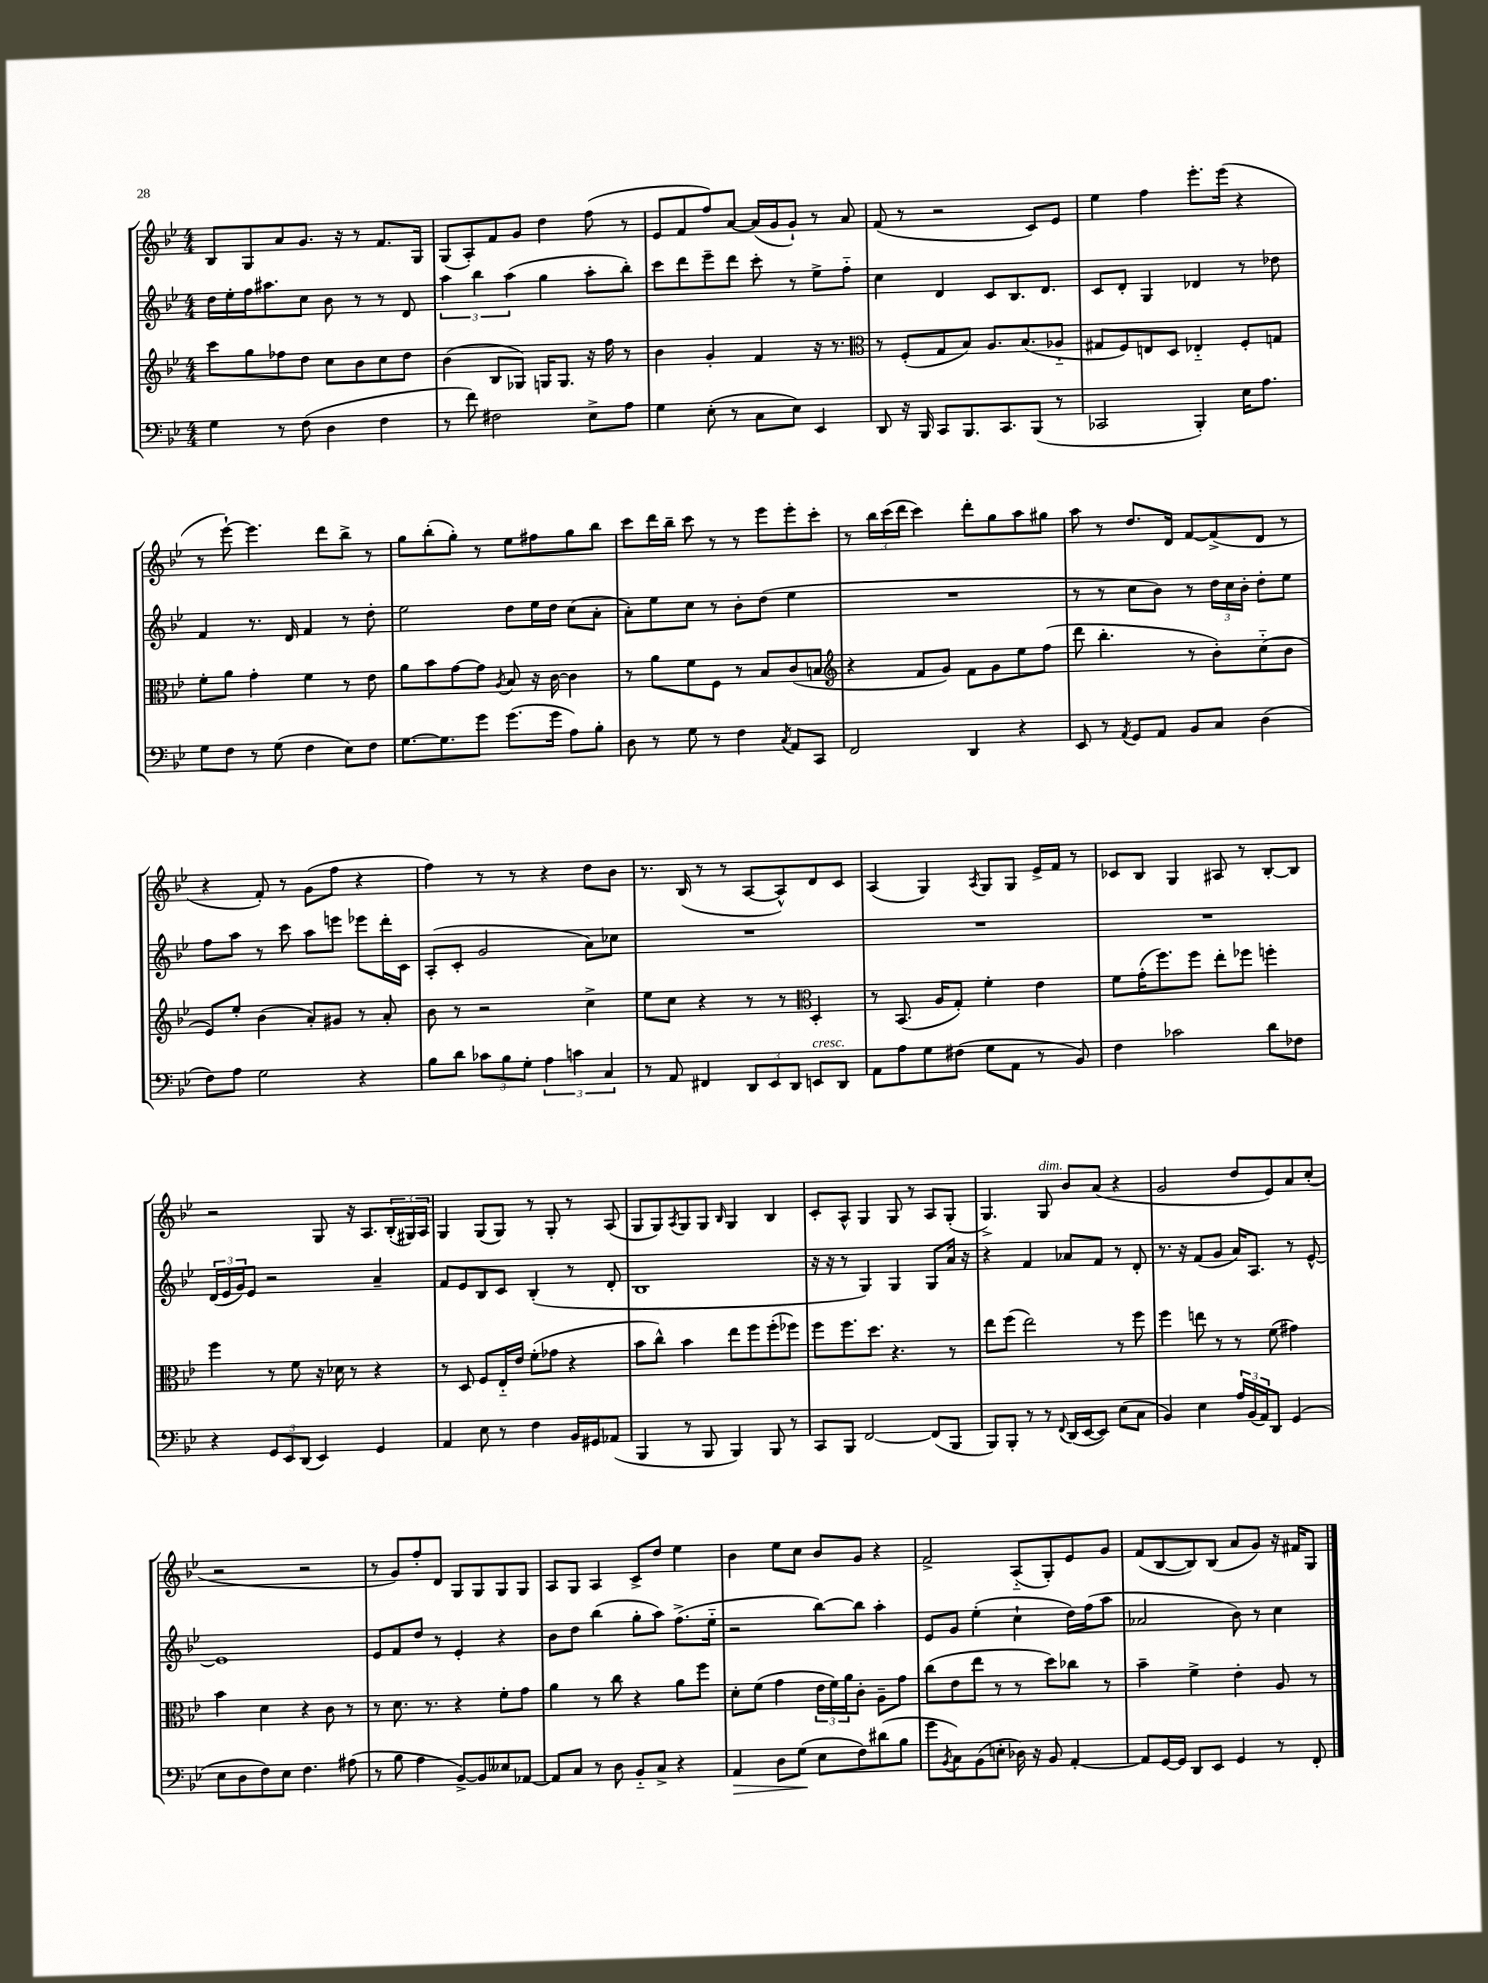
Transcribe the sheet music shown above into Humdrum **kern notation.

**kern	**kern	**kern	**kern
*staff4	*staff3	*staff2	*staff1
*clefF4	*clefG2	*clefG2	*clefG2
*k[b-e-]	*k[b-e-]	*k[b-e-]	*k[b-e-]
*M4/4	*M4/4	*M4/4	*M4/4
4G\	8ccc\L	16dd\LL	8B-/L
.	.	16ee-'\	.
.	8gg\	16ff\J	8G/
.	.	8.aa#\	.
8r	8ff-\	.	8a/
(8F\	8dd\J	8cc\J	8.g/J
4D\	8cc\L	8b-\	.
.	.	.	16r
.	8b-\	8r	8r
4F\	8cc\	8r	8.f/L
.	8dd\J	8d/	.
.	.	.	16G/Jk
=	=	=	=
8r	(4b-\	6aa\	(8G/L
8f\)	.	.	8A'/)
.	.	6bb-\	.
2F#\	8B-/L	.	8f/
.	.	(6aa\	.
.	8G-/J)	.	8g/J
.	16G/LK	4gg\	4dd\
.	8.G/J	.	.
8E-^\L	16r	8aa'\L	(8ff\
.	16ff\	.	.
8A\J	8r	8bb-'\J)	8r
=	=	=	=
4G\	4b-\	8ccc\L	8e-/L
.	.	8ddd\	8f/
(8E-'\	4g'/	8eee-~\	8ff/)
8r	.	8ddd\J	[8a/J
8C\L	4f/	8ccc'\	(16a/]LL
.	.	.	16g/J
8E-\J)	.	8r	8g`/J)
4EE-/	16r	8ee-^\L	8r
.	8.r	.	.
.	.	8ff'~\J	8a/
=	=	=	=
*	*clefC3	*	*
8DD/	8r	4cc\	(8f/
16r	(8F'/L	.	8r
16BBB-/	.	.	.
8CC/L	8G/	4d/	2r
8.BBB-/	8B-/J)	.	.
.	8.A/L	8c/L	.
8.CC/	.	.	.
.	.	8.B-/	.
.	(8.B-/	.	.
(8BBB-/J	.	.	8c/L)
.	.	8.d/J	.
8r	8A-'~/J	.	8e-/J
=	=	=	=
2CC-/	8G#/L	8c/L	4ee-\
.	8F/)	8d'/J	.
.	8E/	4G/	4ff\
.	8D/J	.	.
4BBB-'/)	4E-'~/	4d-/	8.eee-'\L
.	.	.	(16eee-\Jk
16E-\LK	8F'/L	8r	4r
8.A\J	.	.	.
.	8G/J	8dd-\	.
=	=	=	=
8G\L	8f'\L	4f/	8r
8F\J	8a\J	.	[8eee-`\)
8r	4g'\	8.r	4.eee-\]
(8G\	.	.	.
.	.	16d/	.
4F\	4f\	4f/	.
.	.	.	8ddd\L
8E-\L)	8r	8r	8bb-^\J
8F\J	8e-\	8dd'\	8r
=	=	=	=
[8.G\L	8a\L	2ee-\	8gg\L
.	8b-\	.	(8bb-'\
8.G\]	.	.	.
.	[8g\	.	8gg'\J)
8g\J	8g\]J	.	8r
.	8qA/	.	.
(8.g\L	8B-/	8dd\L	8ee-\L
.	16r	16ee-\L	8ff#\
16g\Jk	[16c\	16dd\JJ	.
8A\L)	4c\]	(8cc\L	8gg\
8B-'\J	.	8a'\J	8bb-\J
=	=	=	=
8D\	8r	8a'\L)	8ccc\L
8r	8a\L	8ee-\	16ddd\L
.	.	.	16bb-~\JJ
8G\	8f\	8cc\J	8ccc\
8r	8F\J	8r	8r
4F\	8r	8b-'\L	8r
.	8B-/L	(8dd\J	8eee-\L
8qC/	.	.	.
8AA/L	(8c/	4ee-\	8eee-'\
8CC/J	8B/J	.	8ccc'\J
=	=	=	=
*	*clefG2	*	*
2FF/	4r	1r	8r
.	.	.	24bb-\LL
.	.	.	(24ccc\
.	.	.	24ddd\JJ
.	8f/L	.	4ccc\)
.	8g/J)	.	.
4DD/	8f\L	.	8ddd'\L
.	8g\	.	8gg\
4r	8ee-\	.	8aa\
.	(8ff\J	.	8gg#\J
=	=	=	=
8EE-/	8ddd\	8r	8aa\
8r	4.bb-'\	8r	8r
8qAA/	.	.	.
8GG/L	.	8cc\L	8.dd/L
8AA/J	.	8b-\J)	.
.	.	.	16d/Jk
8BB-/L	8r	8r	[8f/L
8C/J	8b-'\L)	24dd\LL	(8f^/]
.	.	24cc\	.
.	.	24b-'\JJ	.
(4D\	(8cc'~\	8dd'\L	8d/J
.	8b-\J	8ee-\J	8r
=	=	=	=
8F\L)	8e-/L)	8ff\L	4r
8A\J	8ee-'/J	8aa\J	.
2G\	(4b-\	8r	8f'/)
.	.	8ccc\	8r
.	8a'/L)	8aa\L	(8g\L
.	8g#/J	8eee\J	8ff\J
4r	8r	8eee-\L	4r
.	8a'/	16ddd'\L	.
.	.	16c\JJ	.
=	=	=	=
8B-\L	8b-\	(8A'/L	4ff\)
8d\J	8r	8c'/J	.
12c-\L	2r	2g/	8r
12B-\	.	.	.
.	.	.	8r
12G'\J	.	.	.
6A\	.	.	4r
6c\	.	.	.
.	4cc^\	8a\L)	8dd\L
6C/	.	.	.
.	.	8cc-\J	8b-\J
=	=	=	=
8r	8ee-\L	1r	8.r
8AA/	8cc\J	.	.
.	.	.	(16B-/
4FF#/	4r	.	8r
.	.	.	8r
12DD/L	8r	.	[8A/L
12EE-/	.	.	.
.	8r	.	8A^^/])
12DD/J	.	.	.
*	*clefC3	*	*
8EE/L	4D'/	.	8d/
8DD/J	.	.	8c/J
=	=	=	=
8AA\L	8r	1r	(4A/
8A\	(8.BB-/	.	.
8G\	.	.	4G/)
.	16A/LK	.	.
(8F#\J	8G'/J)	.	.
.	.	.	8qA/
8G\L	4f'\	.	8G/L
8AA\J	.	.	8G/J
8r	4e-\	.	16e-^/LL
.	.	.	16f/JJ
8BB-/)	.	.	8r
=	=	=	=
4F\	8f\L	1r	8c-/L
.	(16g'\K	.	8B-/J
.	8.ff\)	.	.
2c-\	.	.	4G/
.	8ff\J	.	.
.	8ee-'\L	.	8A#/
.	8ff-\J	.	8r
8d\L	4ff'\	.	[8B-'/L
8F-\J	.	.	8B-/]J
=	=	=	=
4r	4ff\	(24d/LL	2r
.	.	24e-/	.
.	.	24g/J)	.
.	.	8e-/J	.
12GG/L	8r	2r	.
12EE-/	.	.	.
.	8f\	.	.
(12DD/J	.	.	.
4EE-/)	16r	.	8G/
.	16d-\	.	.
.	8r	.	16r
.	.	.	8.A/L
4GG/	4r	4a~/	.
.	.	.	(24B-'/L
.	.	.	24G#/)
.	.	.	24A/JJ
=	=	=	=
4AA/	8r	8f/L	4G/
.	8D/	8e-/	.
8E-\	8F/L	8B-/	(8G/L
8r	16E-'~/L	8c/J	8G/J)
.	16e-/JJ	.	.
4F\	(8f'\L	(4B-'/	8r
.	8g-\J	.	8G'/
16BB-/LL	4r	8r	8r
16GG#/J	.	.	.
(8AA-/J	.	8d'/	(8A/
=	=	=	=
4BBB-/	8b-\L	1B-	8G/L
.	8cc^^\J)	.	8G/)
.	.	.	8qA/
8r	4b-\	.	8G/
8BBB-/	.	.	8G/J
.	.	.	16qqB-/
4BBB-/)	8ee-\L	.	4G/
.	8ff\	.	.
8BBB-/	(8ff'\	.	4B-/
8r	8ff-\J)	.	.
=	=	=	=
8CC/L	8ff\L	16r	8c'/L
.	.	16r	.
8BBB-/J	8.ff\	8r	8A^^/J
[2FF/	.	4G/)	4G/
.	8.dd\J	.	.
.	4.r	4G/	8G/
.	.	.	8r
(8FF/]L	.	8G/L	8A/L
8BBB-/J	8r	16a/Jk	(8G'/J
.	.	16r	.
=	=	=	=
8BBB-/L)	8ee-\L	4r	4.G^/)
8BBB-'/J	(8ff\J	.	.
8r	2ee-\)	4f/	.
8r	.	.	8G/
8qqFF/	.	.	.
(16DD/LL	.	8a-/L	8b-/L
[16EE-/J	.	.	.
8EE-/]J)	.	8f/J	(8a/J
(8E-\L	8r	8r	4r
8C\J	8ff\	8d'/	.
=	=	=	=
4BB-/)	4ff\	8.r	2g/
.	.	16r	.
4E-\	8ee\	(8f/L	.
.	8r	8g/J	.
24A/LL	8r	16a/LK)	8dd/L
(24BB-/	.	.	.
.	.	8.A/J	.
24AA/J)	.	.	.
8DD/J	(8f\	.	8e-/)
(4GG/	4g#\)	8r	8a/
.	.	[8e-^^/	(8cc'/J
=	=	=	=
8E-\L	4b-\	1e-]	2r
8D\	.	.	.
8F\)	4d\	.	.
8E-\J	.	.	.
4.F\	4r	.	2r
.	8c\	.	.
(8A#\	8r	.	.
=	=	=	=
8r	8r	8e-/L	8r
8B-\	8.d\	8f/	8g/L)
4A\	.	8dd/J	8ff'/
.	8.r	.	.
.	.	8r	8d/J
[8BB-^/L)	4r	4e-'/	8G/L
8BB-/]	.	.	8G/
8E--/	8f'\L	4r	8G/
[8AA-/J	8g\J	.	8G/J
=	=	=	=
8AA-/]L	4a\	8b-\L	8A/L
8C/J	.	8dd\J	8G/J
8r	8r	(4bb-\	4A/
8D\	8cc\	.	.
8BB-'~/L	4r	8gg'\L	8c^/L
8C^/J	.	8aa\J)	8dd/J
4r	8a\L	(8.ff^\L	4ee-\
.	8ff\J	.	.
.	.	16ee-'~\Jk	.
=	=	=	=
4AA/	8d'\L	2r	4b-\
.	(8f\J	.	.
8D\L	4g\	.	8ee-\L
(8G\J	.	.	8cc\J
8E-\L	24e-\LL	[8bb-\L)	8b-/L
.	24f\)	.	.
.	24a\J	.	.
8F\)	8c'\J	8bb-\]J	8g/J
(8d#\	8A~\L	4aa'\	4r
8B-\J	8g\J	.	.
=	=	=	=
8g\L	(8cc\L	8e-/L	2f^/
8qBB-/	.	.	.
8C\)	8e-\	8g/J	.
(8BB-\	8ee-\J	(4ee-'\	.
8E'\J	8r	.	.
16D-\)	8r	4cc`\	(8A'~/L
16r	.	.	.
8BB-/	8dd\L)	.	8G'/)
[4AA'/	8cc-\J	16dd\LL)	8e-/
.	.	(16ff\J	.
.	8r	8aa\J	8g/J
=	=	=	=
8AA/]L	4b-~\	2a-/	(8f/L
[16GG/L	.	.	[8B-/
16GG/]JJ	.	.	.
8DD/L	4f^\	.	8B-/])
8EE-/J	.	.	(8B-/J
4GG/	4e-'\	8b-\)	8a/L
.	.	8r	8g/J)
8r	8A/	4cc\	16r
.	.	.	16f#/LK
8FF'/	8r	.	8G/J
==	==	==	==
*-	*-	*-	*-
